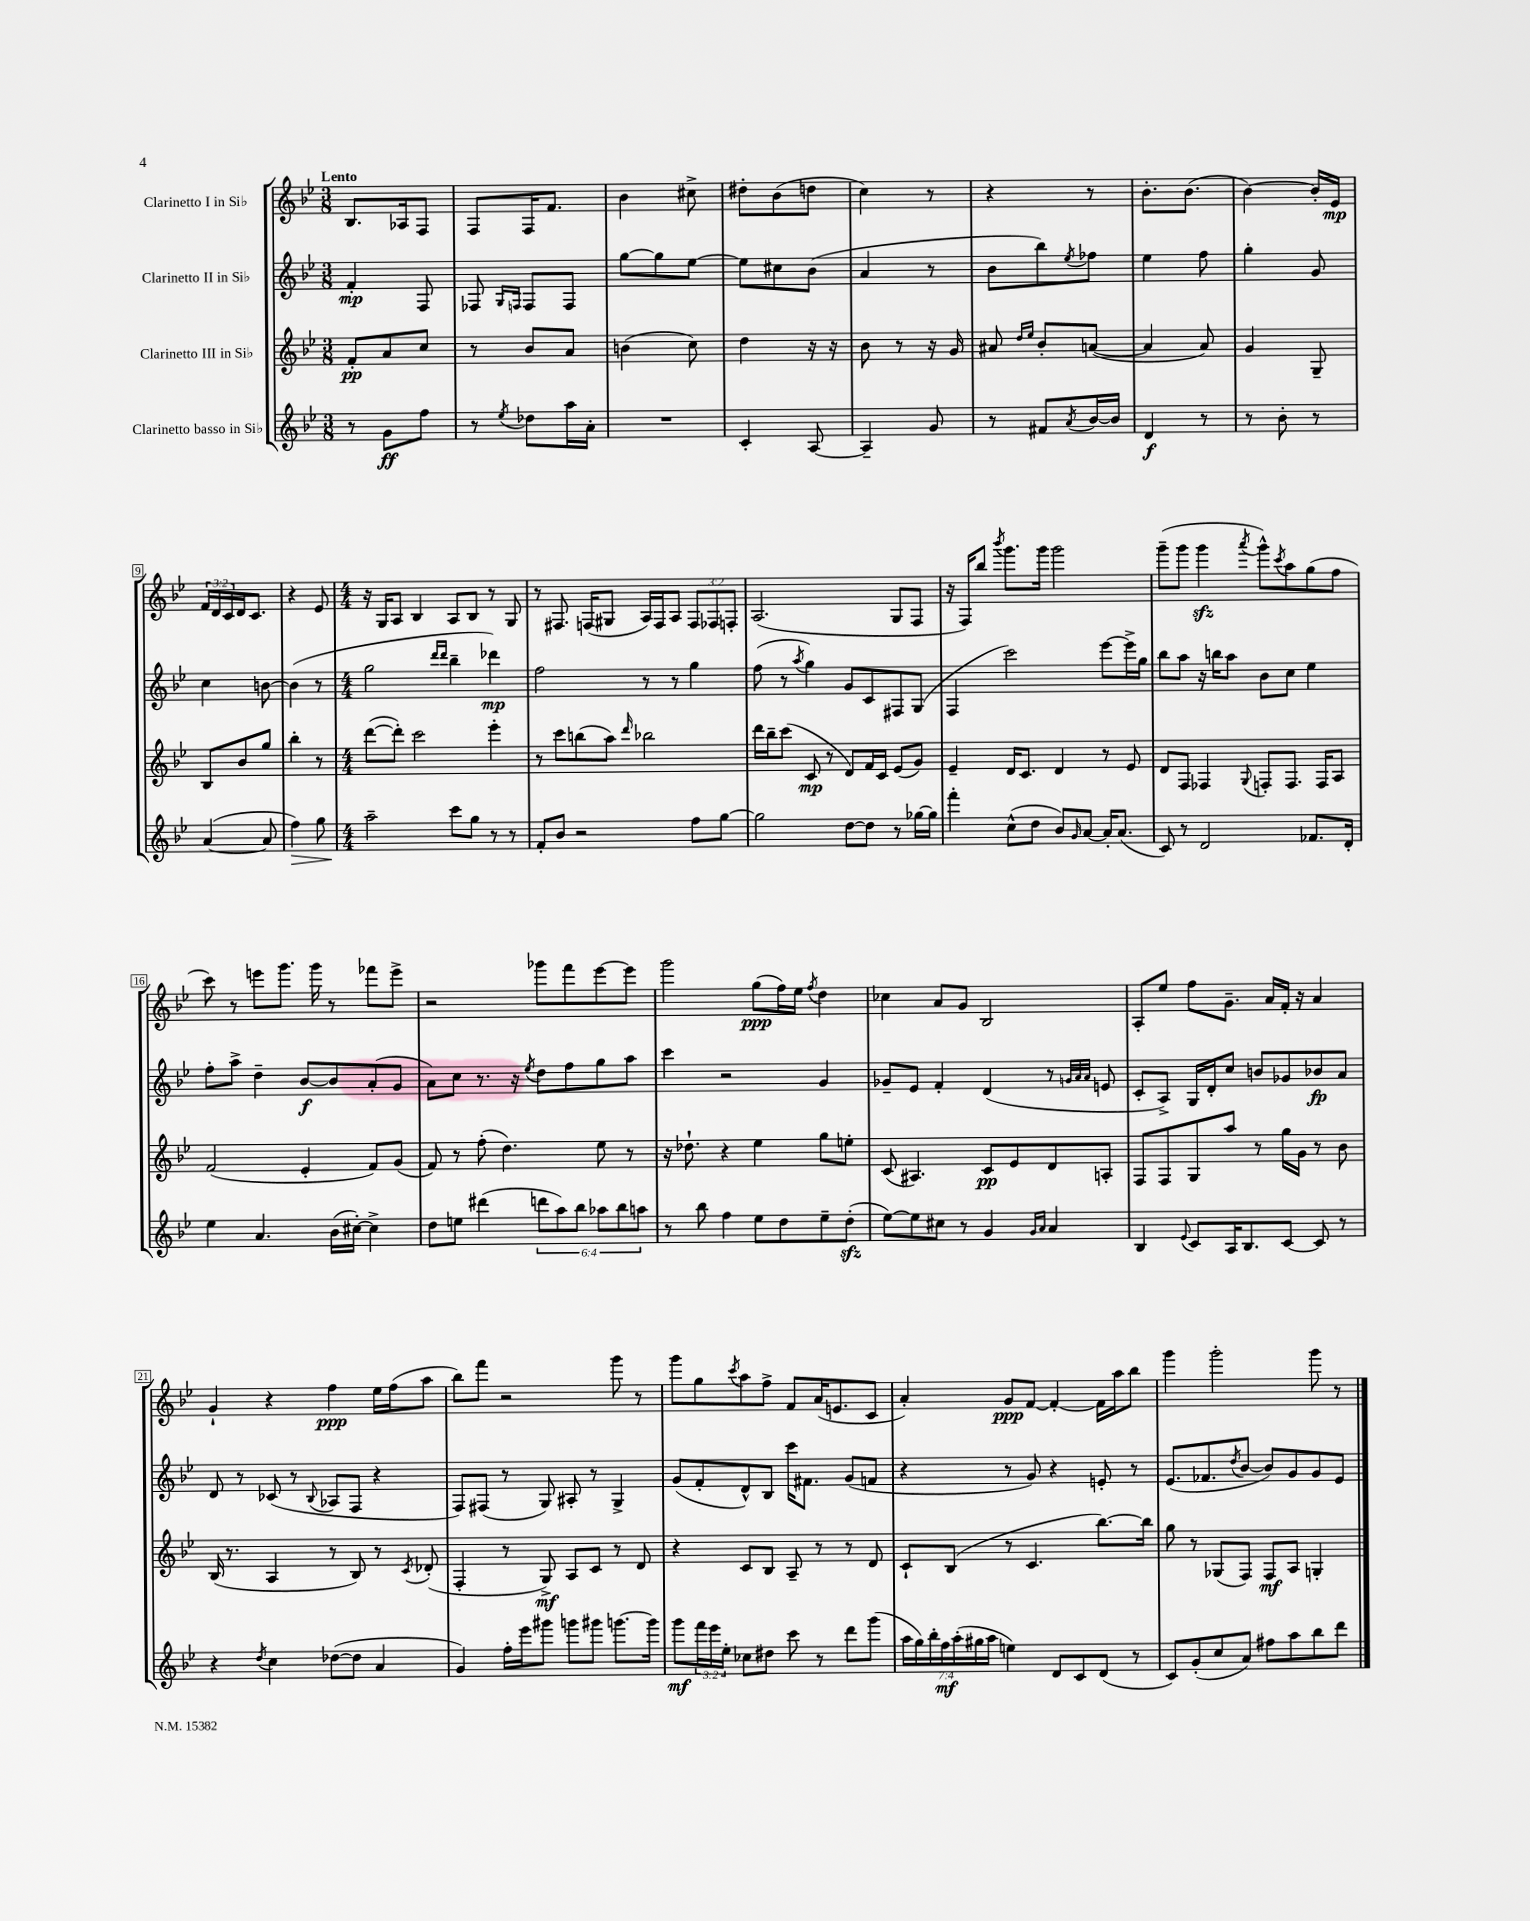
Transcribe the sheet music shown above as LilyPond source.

<<
\new StaffGroup <<
\new Staff = "s0" \with { instrumentName = "Clarinetto I in Sib" } {
    \clef treble \key bes \major \numericTimeSignature \time 3/8 \override Staff.TupletNumber.text = #tuplet-number::calc-fraction-text \tempo "Lento"
    bes8. aes16 f8 |
    f8 f16 f'8. |
    bes'4 cis''8-> |
    dis''8-. bes'8( d''8 |
    c''4) r8 |
    r4 r8 |
    bes'8.-. bes'8.( |
    bes'4~) bes'16-. ees'16\mp |
    \tuplet 3/2 { f'16 d'16 c'16 } d'16 c'8. |
    r4 ees'8 |
    \numericTimeSignature \time 4/4 r16 g16 a8 bes4 a8 bes8 r8 g8 |
    r8 fis8. f16( gis8 a16) f16 a8 \tuplet 3/2 { f8 fes8 f8-. } |
    a2.( g8 f8 |
    r16 f16) bes''8 \acciaccatura { bes'''8 } g'''8. g'''16 g'''2 |
    g'''8--( g'''8 g'''4\sfz \acciaccatura { a'''8 } g'''8-^) \acciaccatura { c'''8 } a''8 g''8( f''8 |
    c'''8) r8 e'''8 g'''8. g'''16 r8 fes'''8 e'''8-> |
    r2 ges'''8 f'''8 ees'''8~ ees'''8 |
    g'''2 g''8\ppp( f''16) ees''16 \acciaccatura { f''8 } d''4 |
    ces''4 a'8 g'8 bes2 |
    a8-. ees''8 f''8 g'8.-- a'16 f'16-. r16 a'4 |
    g'4-! r4 f''4\ppp ees''16 f''16( a''8 |
    bes''8) f'''8 r2 g'''8 r8 |
    g'''8 g''8 \acciaccatura { c'''8 } a''8 f''8-> f'8 a'16( e'8. c'8 |
    a'4-.) g'8\ppp f'8~ f'4~-. f'16 a''16 bes''8 |
    g'''4 g'''2-. g'''8 r8 \bar "|." |
}
\new Staff = "s1" \with { instrumentName = "Clarinetto II in Sib" } {
    \clef treble \key bes \major \numericTimeSignature \time 3/8
    f'4-.\mp f8 |
    fes8 \grace { g16 f16 } f8 f8 |
    g''8~ g''8 ees''8~ |
    ees''8 cis''8 bes'8( |
    a'4 r8 |
    bes'8 bes''8) \acciaccatura { ees''8 } fes''8 |
    ees''4 f''8 |
    g''4-. g'8 |
    c''4 b'8~ |
    b'4( r8 |
    \numericTimeSignature \time 4/4 g''2 \grace { d'''16 d'''16 } bes''4-- des'''4\mp) |
    f''2 r8 r8 g''4 |
    f''8( r8 \acciaccatura { a''8 } g''4) g'8 c'8 fis8 g8( |
    f4 c'''2) ees'''8~ ees'''16-> g''16 |
    bes''8 a''8 r16 b''16 a''8 bes'8 c''8 ees''4 |
    f''8-. a''8-> d''4-- bes'8~\f bes'8 a'8-.( g'8 |
    a'8) c''8 r8. r16 \acciaccatura { ees''8 } d''8 f''8 g''8 a''8 |
    c'''4 r2 g'4 |
    ges'8-- ees'8 f'4-. d'4( r8 \grace { g'32 a'32 a'32 } e'8 |
    c'8-. a8->) g16 d'16-. c''8 b'8 ges'8 bes'8\fp a'8 |
    d'8 r8 ces'8( r8 \appoggiatura { bes8 } aes8 f8 r4 |
    f8) fis8( r8 g8) ais8-. r8 g4-> |
    g'8( f'8-. d'8-^) bes8 c'''16 fis'8. g'8( f'8 |
    r4 r8 g'8) r4 e'8-. r8 |
    ees'8.( fes'8. \acciaccatura { d''8 } bes'8~ bes'8) g'8 g'8 ees'8 \bar "|." |
}
\new Staff = "s2" \with { instrumentName = "Clarinetto III in Sib" } {
    \clef treble \key bes \major \numericTimeSignature \time 3/8
    f'8-.\pp a'8 c''8 |
    r8 bes'8 a'8 |
    b'4( c''8) |
    d''4 r16 r16 |
    bes'8 r8 r16 g'16 |
    ais'8 \grace { d''16 ees''16 } bes'8-. a'8~( |
    a'4 a'8) |
    g'4 g8-- |
    bes8 bes'8 g''8 |
    bes''4-. r8 |
    \numericTimeSignature \time 4/4 d'''8~( d'''8-.) c'''2 ees'''4-. |
    r8 c'''8 b''8( a''8) \grace { d'''16 } bes''2 |
    d'''16 bes''16-- c'''8( c'8\mp r8 d'8) f'16 c'16 ees'8( g'8) |
    ees'4-- d'16 c'8. d'4 r8 ees'8 |
    d'8 f8 fes4 \appoggiatura { g8 } f8-. f8. f16 a8 |
    f'2( ees'4-. f'8) g'8( |
    f'8) r8 f''8-.( d''4.) ees''8 r8 |
    r16 des''8.-! r4 ees''4 g''8 e''8-. |
    c'8( ais4.) c'8\pp ees'8 d'8 a8-. |
    f8 f8 g8 a''8 r8 g''16 g'16 r8 bes'8 |
    bes16( r8. a4 r8 bes8) r8 \acciaccatura { c'8 } des'8-.( |
    f4-. r8 g8->\mf) a8 c'8 r8 d'8 |
    r4 c'8 bes8 a8-- r8 r8 d'8 |
    c'8-! bes8( r8 c'4. bes''8.~) bes''16 |
    g''8 r8 ges8( f8) f8\mf a8 g4-. \bar "|." |
}
\new Staff = "s3" \with { instrumentName = "Clarinetto basso in Sib" } {
    \clef treble \key bes \major \numericTimeSignature \time 3/8 \override Staff.TupletNumber.text = #tuplet-number::calc-fraction-text
    r8 g'8\ff f''8 |
    r8 \acciaccatura { ees''8 } des''8 a''16 a'16-. |
    R4. |
    c'4-. a8~ |
    a4-- g'8 |
    r8 fis'8 \acciaccatura { a'8 } bes'16~ bes'16 |
    d'4\f r8 |
    r8 bes'8-. r8 |
    a'4~( a'8 |
    f''4\>) g''8 |
    \numericTimeSignature \time 4/4 a''2--\! c'''8 g''8 r8 r8 |
    f'8-. bes'8 r2 f''8 g''8~ |
    g''2 d''8~ d''8 r8 ges''16~ ges''16 |
    f'''4-. c''8-^( d''8 bes'8) \grace { g'16 } a'8~ a'16-. a'8.( |
    c'8) r8 d'2 fes'8. d'16-. |
    ees''4 a'4. bes'16( cis''16~-.) cis''4-> |
    d''8 e''8 dis'''4( \tuplet 6/4 { d'''8 a''8) bes''8 aes''8 bes''8 a''8 } |
    r8 bes''8 f''4 ees''8 d''8 ees''8-- d''8-.\sfz( |
    ees''8~) ees''8 cis''8 r8 g'4 \grace { g'16 a'16 } a'4 |
    bes4 \appoggiatura { ees'8 } c'8 a16 bes8. c'8~ c'8 r8 |
    r4 \acciaccatura { d''8 } c''4 des''8~( des''8 a'4 |
    g'4) f''16-. ees'''16 gis'''8 g'''8 gis'''8 g'''8.~ g'''16 |
    g'''8\mf \tuplet 3/2 { f'''16 ees'''16 ees''16-. } ces''8 dis''8 c'''8 r8 d'''8 g'''8( |
    \tuplet 7/4 { a''16 g''16) bes''16-. f''16\mf a''16-.( gis''16 a''16 } e''4) d'8 c'8 d'8( r8 |
    c'8) g'8-.( c''8 a'8) fis''8 a''8 bes''8 d'''8 \bar "|." |
}
>>
>>
\layout { \context { \Score \override BarNumber.stencil = #(make-stencil-boxer 0.1 0.3 ly:text-interface::print) } }
